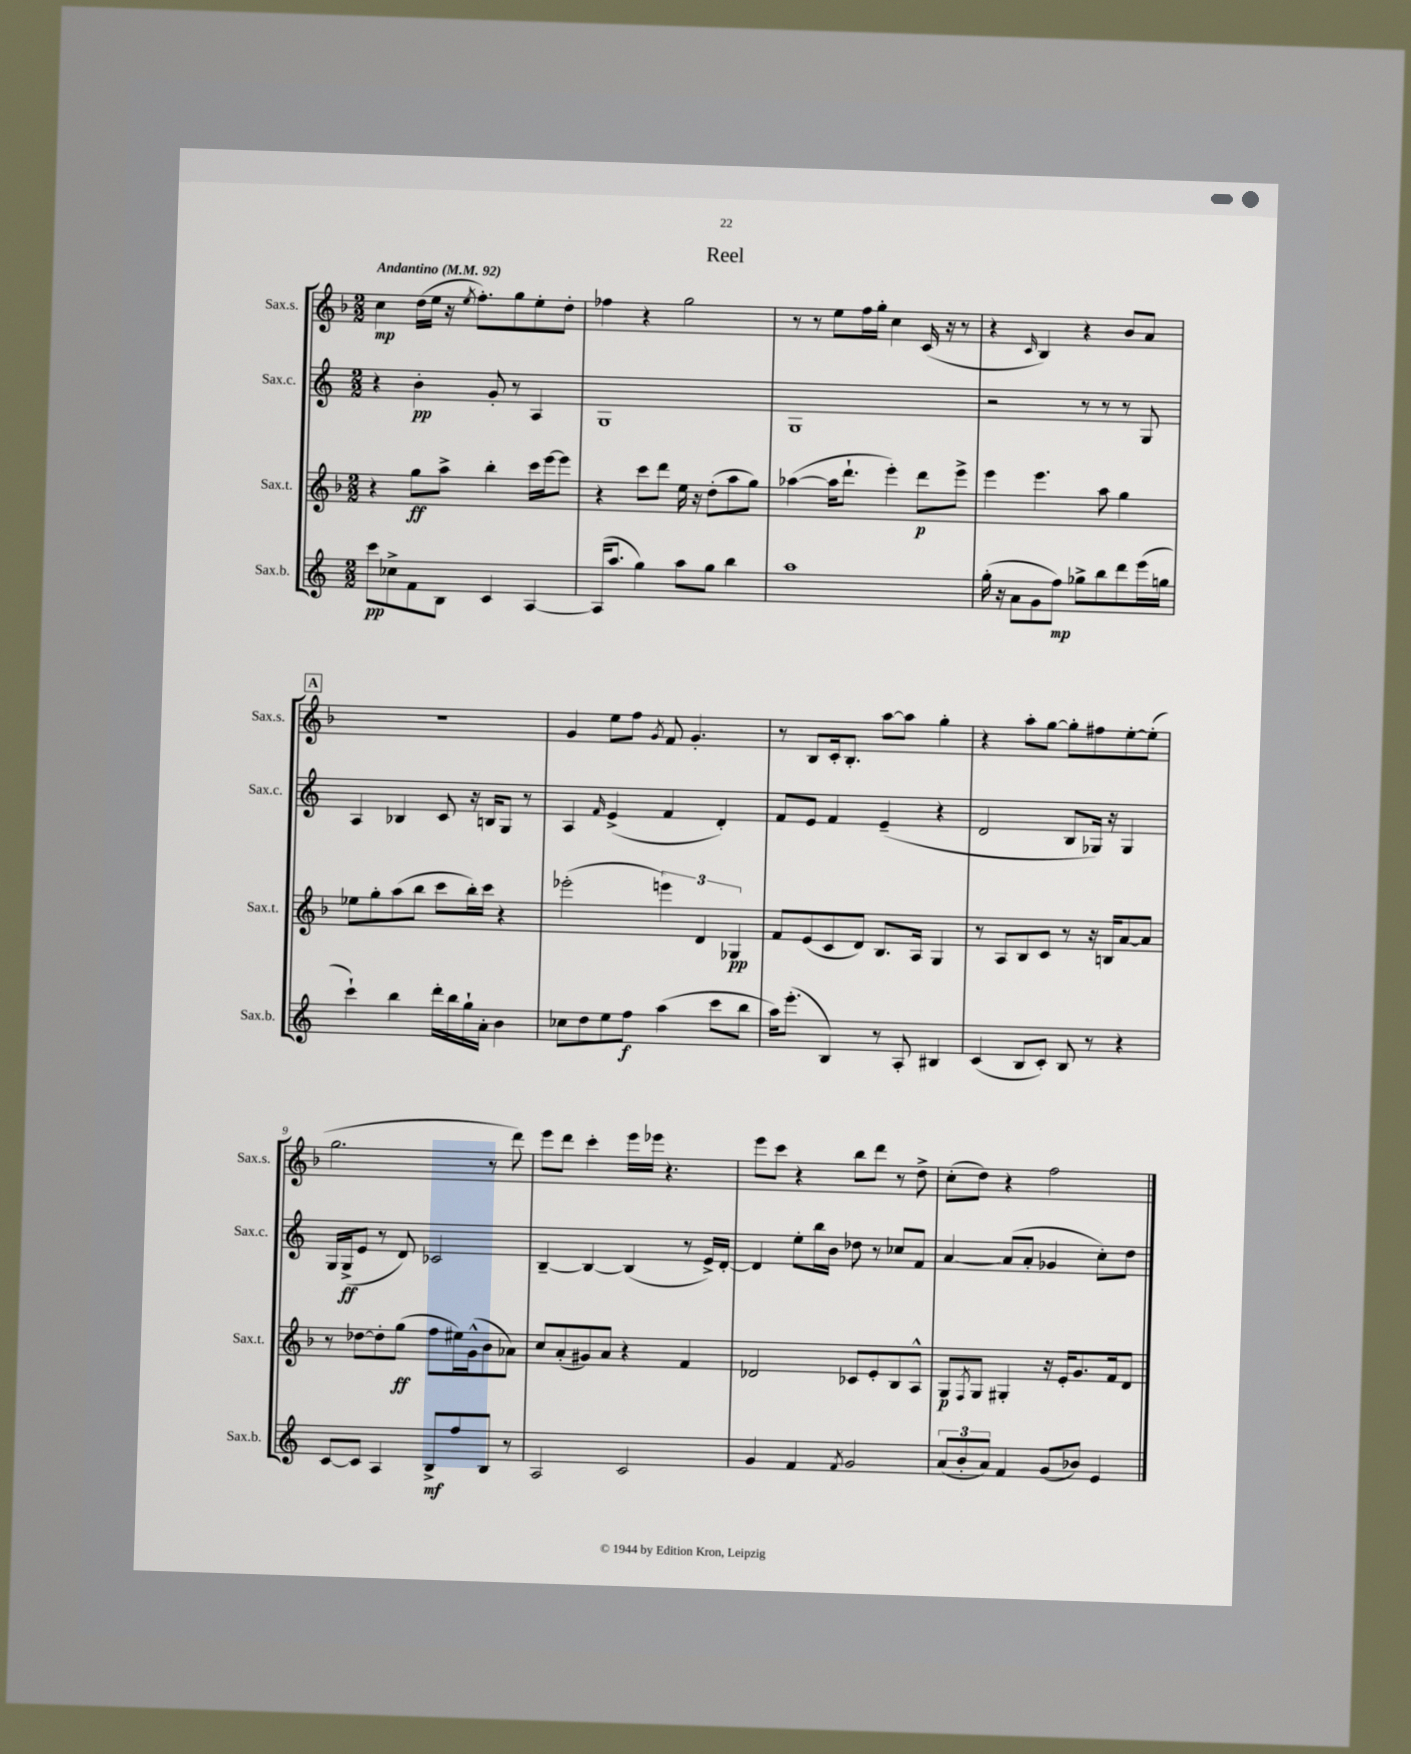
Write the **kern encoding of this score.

**kern	**kern	**kern	**kern
*staff4	*staff3	*staff2	*staff1
*clefG2	*clefG2	*clefG2	*clefG2
*k[]	*k[b-]	*k[]	*k[b-]
*M2/2	*M2/2	*M2/2	*M2/2
*MM92	*MM92	*MM92	*MM92
8ccc\L	4r	4r	4cc\
8cc-^\	.	.	.
8f\	8gg\L	4b'\	(16dd\LL
.	.	.	16ee\JJ
8B\J	8aa^\J	.	16r
.	.	.	8qee/
.	.	.	8.ff'\L)
4c/	4bb-'\	8g'/	.
.	.	8r	8gg\
[4A/	16ccc\LL	4A/	8ee'\
.	[16eee\J	.	.
.	8eee\]J	.	8dd'\J
=	=	=	=
(16A/]LK	4r	1G	4ff-\
8.aa/J	.	.	.
4gg\)	8ccc\L	.	4r
.	8ddd\J	.	.
8aa\L	16ee\	.	2gg\
.	16r	.	.
8gg\J	(8dd'\L	.	.
4bb\	8aa\	.	.
.	8gg\J)	.	.
=	=	=	=
1aa	([4aa-\	1G	8r
.	.	.	8r
.	16aa-\]LK	.	8ee\L
.	8.ddd`\J	.	.
.	.	.	16ff\L
.	.	.	16gg'\JJ
.	4eee'\)	.	4cc\
.	8ddd\L	.	(16c/
.	.	.	16r
.	8eee^\J	.	8r
=	=	=	=
(16gg'\	4eee\	2r	4r
16r	.	.	.
8a\L	.	.	.
.	.	.	16qqc/
8g\	4.eee\	.	4B-/)
8ff\J)	.	.	.
8gg-^\L	.	8r	4r
8bb\	8aa\	8r	.
8ddd\	4gg\	8r	8b-/L
(16eee\L	.	8G/	8a/J
16gg\JJ	.	.	.
=	=	=	=
4ccc`\)	8ee-\L	4A/	1r
.	8gg'\	.	.
4bb\	(8aa\	4B-/	.
.	8bb-\J	.	.
16ddd'\LL	8ccc\L	8c/	.
16bb\	.	.	.
16gg`\	16bb-'\L)	16r	.
16a'\JJ	16ccc\JJ	16B/LK	.
4b\	4r	8G/J	.
.	.	8r	.
=	=	=	=
8cc-\L	(2eee-'\	4A/	4g/
8dd\	.	.	.
.	.	16qqf/	.
8ee\	.	(4e^/	8ee\L
8ff\J	.	.	8ff\J
.	.	.	8qg/
(4aa\	6eee\)	4f/	8f/
.	.	.	4.g'/
.	6d/	.	.
8ccc\L	.	4d'/)	.
.	6G-/	.	.
8bb\J	.	.	.
=	=	=	=
16aa\LK)	8f/L	8f/L	8r
(8.eee'\J	.	.	.
.	(8e/	8e/J	8B-/L
4B/)	8c/	4f/	16c'/k
.	.	.	8.B-'/J
.	8d/J)	.	.
8r	8.B-/L	(4e~/	[8aa\L
8A'/	.	.	8aa\]J
.	16A/Jk	.	.
4B#/	4G/	4r	4gg'\
=	=	=	=
(4c/	8r	2d/	4r
.	8A/L	.	.
8B/L	8B-/	.	8aa'\L
8c'/J)	8c/J	.	[8gg\J
8B/	8r	8B/L	8gg'\]L
8r	16r	16G-/Jk)	8ff#\
.	16B/LK	16r	.
4r	[8a/	4G-/	[8ee'\
.	8a/]J	.	(8ee'\]J
=	=	=	=
[8c/L	8r	16G/LL	2.gg\
.	.	(16G^/J	.
8c/]J	[8dd-\L	8e/J	.
4A/	8dd-'\]	8r	.
.	(8gg\J	8d/)	.
8B^/L	8ff\L	2c-/	.
8ff/	16ee#\L)	.	.
.	(16g^^\J	.	.
8B/J	8b-\	.	8r
8r	8a-\J)	.	8ddd\)
=	=	=	=
2A/	8cc/L	[4B~/	8eee\L
.	(8a'/	.	8ddd\J
.	8g#/)	4B/_	4ccc'\
.	8a/J	.	.
2c/	4r	(4B/]	16eee\LL
.	.	.	16eee-\JJ
.	.	.	4.r
.	4f/	8r	.
.	.	16e^/LL)	.
.	.	[16d'/JJ	.
=	=	=	=
4g/	2d-/	4d/]	8eee\L
.	.	.	8ccc\J
4f/	.	8ee'\L	4r
.	.	16bb\L	.
.	.	16b\JJ	.
8qf/	.	.	.
2g/	8c-/L	8dd-\	8bb-\L
.	8e'/	8r	8ddd\J
.	8B-/	8cc-/L	8r
.	8A^^/J	8f/J	8dd^\
=	=	=	=
(12a/L	8G/L	[4a/	(8cc'\L
12b'/	.	.	.
.	8qF/	.	.
.	8G/J	.	8dd\J)
12a/J)	.	.	.
4f/	4G#'/	(8a/]L	4r
.	.	8a'/J	.
(8g/L	16r	4g-/	2ff\
.	16e'/LK	.	.
8b-/J)	8.g/	.	.
4e/	.	8cc'\L)	.
.	16f/k	.	.
.	8d/J	8dd\J	.
==	==	==	==
*-	*-	*-	*-
